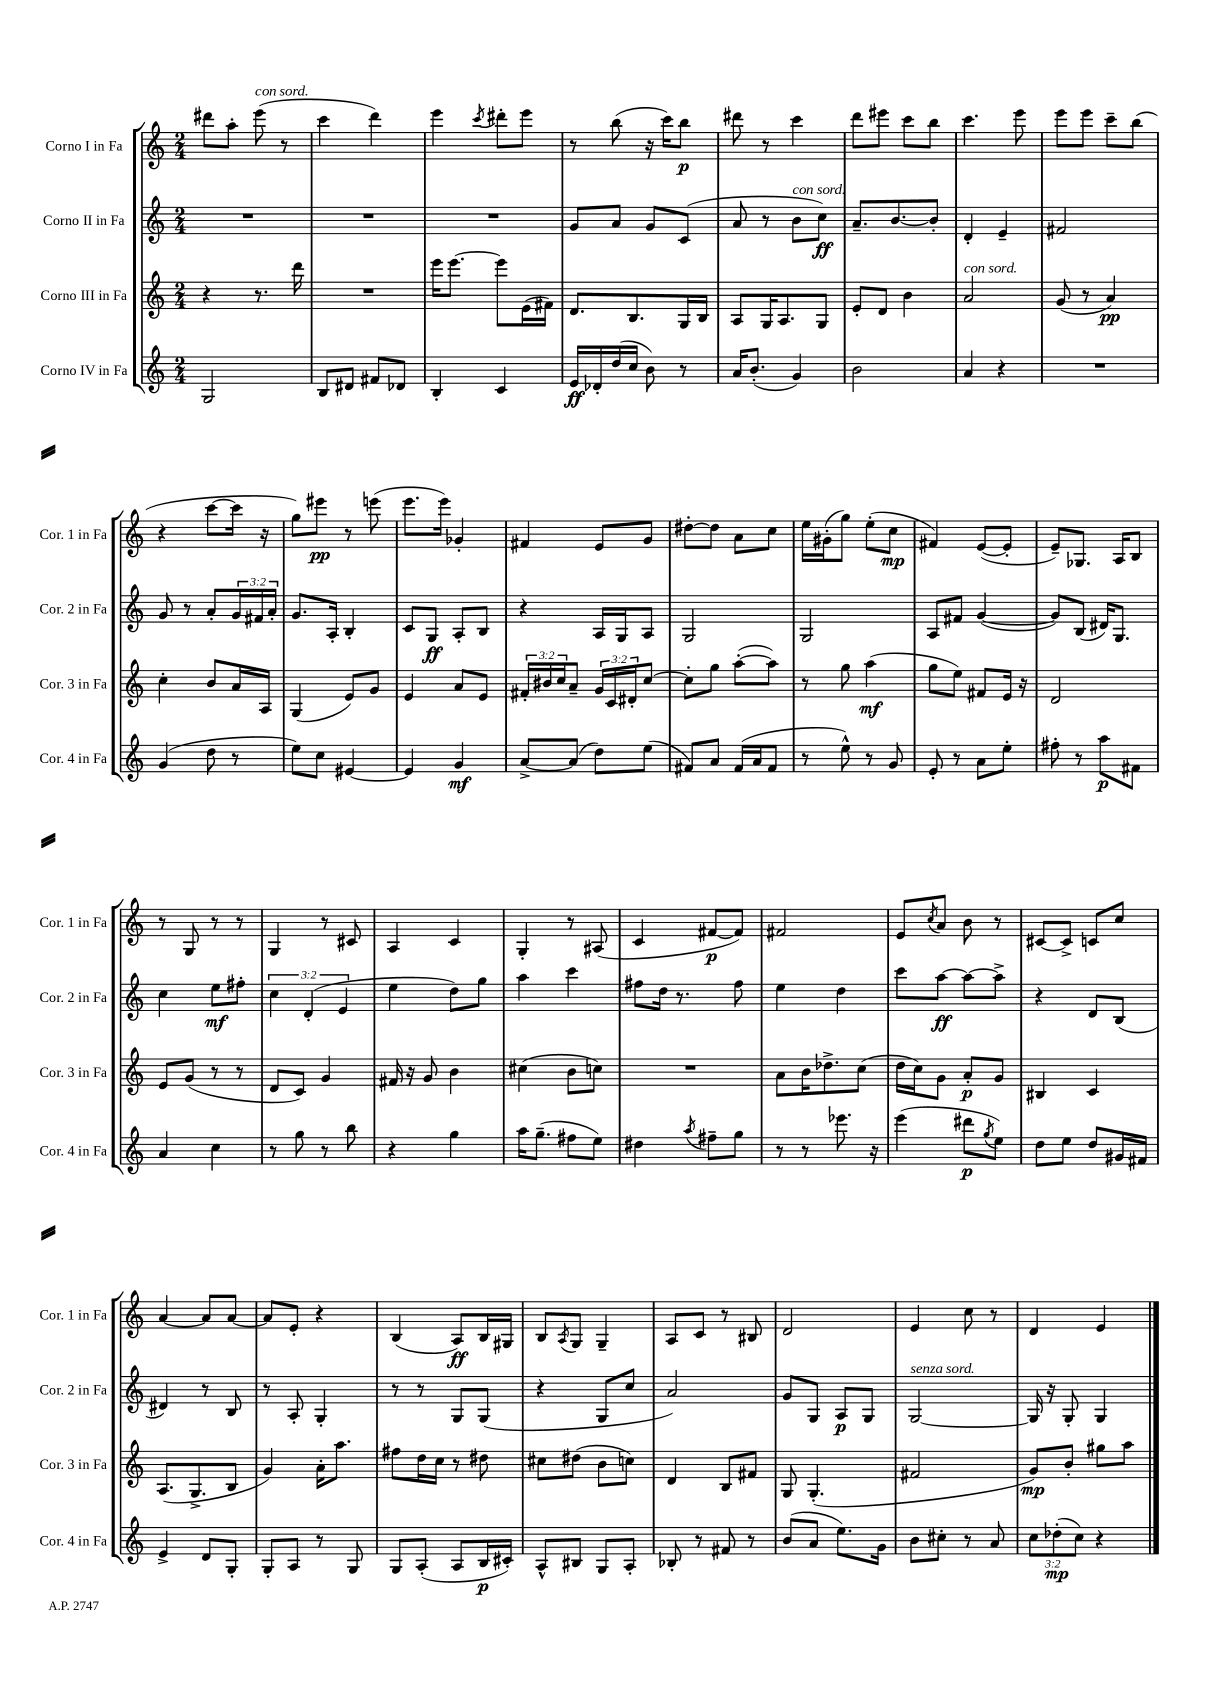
<<
\new StaffGroup <<
\new Staff = "s0" \with { instrumentName = "Corno I in Fa" shortInstrumentName = "Cor. 1 in Fa" } {
    \clef treble \key c \major \numericTimeSignature \time 2/4
    dis'''8 a''8-. e'''8^\markup { \italic "con sord." }( r8 |
    c'''4 d'''4) |
    e'''4 \acciaccatura { c'''8 } dis'''8-. e'''8 |
    r8 b''8( r16 c'''16) b''8\p |
    dis'''8 r8 c'''4 |
    d'''8 eis'''8 c'''8 b''8 |
    c'''4. e'''8 |
    e'''8 e'''8 c'''8-- b''8( |
    r4 c'''8~ c'''16 r16 |
    g''8) eis'''8\pp r8 e'''8( |
    e'''8. e'''16) ges'4-. |
    fis'4 e'8 g'8 |
    dis''8~-. dis''8 a'8 c''8 |
    e''16 gis'16-.( g''8) e''8-.( c''8\mp |
    fis'4) e'8~( e'8-. |
    e'8--) ges8. a16 b8 |
    r8 g8 r8 r8 |
    g4 r8 cis'8 |
    a4 c'4 |
    g4-. r8 ais8( |
    c'4 fis'8~\p fis'8) |
    fis'2 |
    e'8 \acciaccatura { c''8 } a'8 b'8 r8 |
    cis'8~ cis'8-> c'8 c''8 |
    a'4~ a'8 a'8~ |
    a'8 e'8-. r4 |
    b4( a8\ff) b16 gis16 |
    b8 \acciaccatura { a8 } g8 g4-- |
    a8 c'8 r8 bis8 |
    d'2 |
    e'4 c''8 r8 |
    d'4 e'4 \bar "|." |
}
\new Staff = "s1" \with { instrumentName = "Corno II in Fa" shortInstrumentName = "Cor. 2 in Fa" } {
    \clef treble \key c \major \numericTimeSignature \time 2/4 \override Staff.TupletNumber.text = #tuplet-number::calc-fraction-text
    R2 |
    R2 |
    R2 |
    g'8 a'8 g'8 c'8( |
    a'8 r8 b'8^\markup { \italic "con sord." } c''8\ff) |
    a'8.-- b'8.~ b'8-. |
    d'4-. e'4-- |
    fis'2 |
    g'8 r8 a'8-. \tuplet 3/2 { g'16 fis'16 a'16-. } |
    g'8. a16-. b4-. |
    c'8 g8\ff a8-. b8 |
    r4 a16 g16 a8 |
    g2 |
    g2 |
    a8 fis'8 g'4~( |
    g'8) b8( dis'16) g8. |
    c''4 e''8\mf fis''8-. |
    \tuplet 3/2 { c''4 d'4-.( e'4 } |
    e''4 d''8) g''8 |
    a''4 c'''4 |
    fis''8 d''16 r8. fis''8 |
    e''4 d''4 |
    c'''8 a''8~\ff a''8~ a''8-> |
    r4 d'8 b8( |
    dis'4) r8 b8 |
    r8 a8-. g4-. |
    r8 r8 g8 g8( |
    r4 g8 c''8 |
    a'2) |
    g'8 g8 a8\p g8 |
    g2~^\markup { \italic "senza sord." } |
    g16 r16 g8-. g4 \bar "|." |
}
\new Staff = "s2" \with { instrumentName = "Corno III in Fa" shortInstrumentName = "Cor. 3 in Fa" } {
    \clef treble \key c \major \numericTimeSignature \time 2/4 \override Staff.TupletNumber.text = #tuplet-number::calc-fraction-text
    r4 r8. d'''16 |
    R2 |
    e'''16 e'''8.~ e'''8 e'16( fis'16) |
    d'8. b8. g16 b16 |
    a8 g16 a8. g8 |
    e'8-. d'8 b'4 |
    a'2^\markup { \italic "con sord." } |
    g'8( r8 a'4\pp) |
    c''4-. b'8 a'16 a16 |
    g4( e'8) g'8 |
    e'4 a'8 e'8 |
    \tuplet 3/2 { fis'16-. bis'16 c''16 } a'8-- \tuplet 3/2 { g'16 c'16 dis'16-. } c''8~ |
    c''8-. g''8 a''8~-.( a''8) |
    r8 g''8 a''4\mf( |
    g''8 e''8) fis'8 e'16 r16 |
    d'2 |
    e'8 g'8( r8 r8 |
    d'8 c'8) g'4 |
    fis'16 r16 g'8 b'4 |
    cis''4( b'8 c''8) |
    R2 |
    a'8 b'16 des''8.-> c''8( |
    d''16 c''16) g'8 a'8-.\p g'8 |
    bis4 c'4 |
    a8.( g8.-> b8 |
    g'4) a'16-. a''8. |
    fis''8 d''16 c''16 r8 dis''8 |
    cis''8 dis''8( b'8 c''8) |
    d'4 b8 fis'8 |
    g8 g4.-.( |
    fis'2 |
    g'8\mp) b'8-. gis''8 a''8 \bar "|." |
}
\new Staff = "s3" \with { instrumentName = "Corno IV in Fa" shortInstrumentName = "Cor. 4 in Fa" } {
    \clef treble \key c \major \numericTimeSignature \time 2/4 \override Staff.TupletNumber.text = #tuplet-number::calc-fraction-text
    g2 |
    b8 dis'8 fis'8 des'8 |
    b4-. c'4 |
    e'16\ff des'16-. d''16( c''16 b'8) r8 |
    a'16 b'8.-.( g'4) |
    b'2 |
    a'4 r4 |
    R2 |
    g'4( d''8 r8 |
    e''8) c''8 eis'4~ |
    eis'4 g'4\mf |
    a'8~-> a'8( d''8) e''8( |
    fis'8) a'8 fis'16( a'16 fis'8 |
    r8 e''8-^) r8 g'8 |
    e'8-. r8 a'8 e''8-. |
    fis''8-. r8 a''8\p fis'8 |
    a'4 c''4 |
    r8 g''8 r8 b''8 |
    r4 g''4 |
    a''16 g''8.--( fis''8 e''8) |
    dis''4 \acciaccatura { a''8 } fis''8-- g''8 |
    r8 r8 ees'''8. r16 |
    e'''4( dis'''8\p \acciaccatura { g''8 } e''8) |
    d''8 e''8 d''8 gis'16 fis'16 |
    e'4-> d'8 g8-. |
    g8-. a8 r8 g8 |
    g8 a8-.( a8 b16\p cis'16-.) |
    a8-^ bis8 g8 a8-. |
    bes8-. r8 fis'8 r8 |
    b'8( a'8 e''8.) g'16 |
    b'8 cis''8-. r8 a'8 |
    \tuplet 3/2 { c''8 des''8-.\mp( c''8) } r4 \bar "|." |
}
>>
>>
\layout { \context { \Score \remove "Bar_number_engraver" } }
